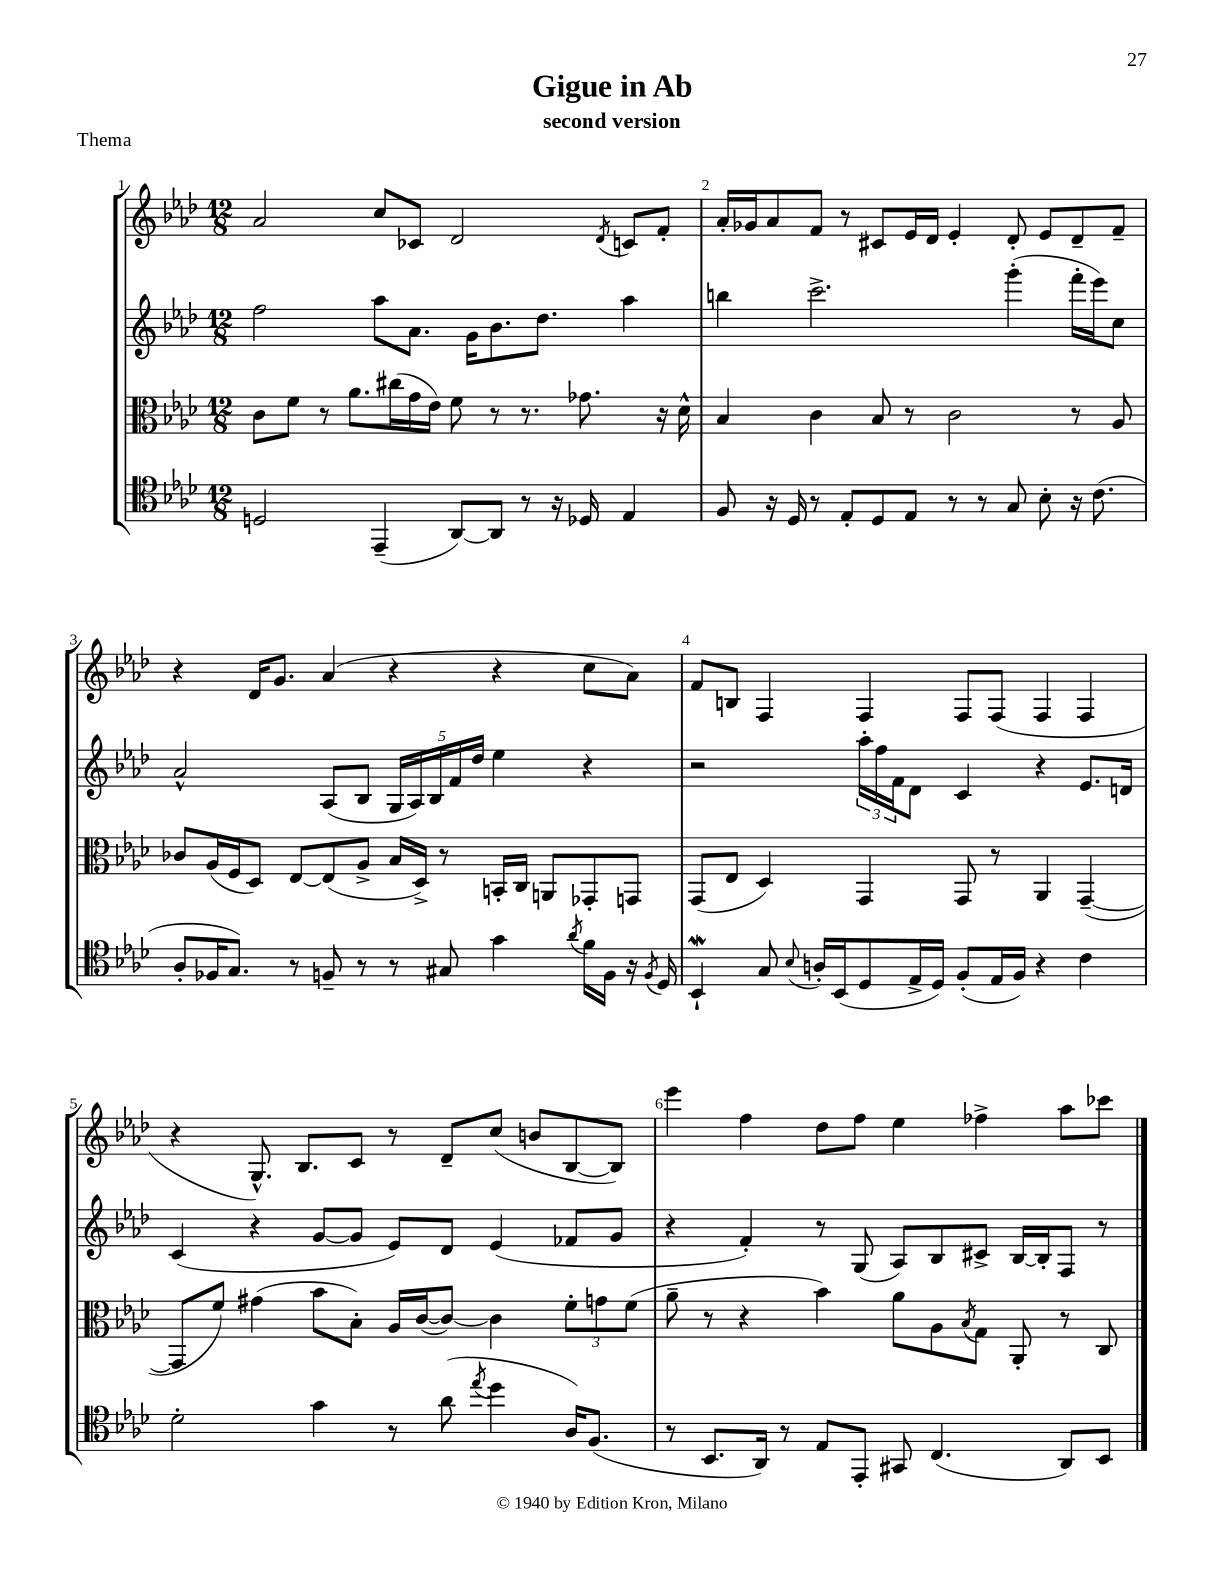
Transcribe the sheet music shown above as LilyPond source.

\header { title = "Gigue in Ab" subtitle = "second version" piece = "Thema" }
<<
\new StaffGroup <<
\new Staff = "s0" {
    \clef treble \key aes \major \numericTimeSignature \time 12/8
    aes'2 c''8 ces'8 des'2 \acciaccatura { des'8 } c'8 f'8-. |
    aes'16-. ges'16 aes'8 f'8 r8 cis'8 ees'16 des'16 ees'4-. des'8-. ees'8 des'8-- f'8-- |
    r4 des'16 g'8. aes'4( r4 r4 c''8 aes'8) |
    f'8 b8 f4 f4 f8 f8( f4 f4 |
    r4 g8.-^) bes8. c'8 r8 des'8-- c''8( b'8 bes8~ bes8) |
    ees'''4 f''4 des''8 f''8 ees''4 fes''4-> aes''8 ces'''8 \bar "|." |
}
\new Staff = "s1" {
    \clef treble \key aes \major \numericTimeSignature \time 12/8
    f''2 aes''8 aes'8. g'16 bes'8. des''8. aes''4 |
    b''4 c'''2.-> g'''4-.( f'''16-. ees'''16) c''8 |
    aes'2-^ aes8( bes8 \tuplet 5/4 { g16 aes16) bes16 f'16 des''16 } ees''4 r4 |
    r2 \tuplet 3/2 { aes''16-. f''16 f'16 } des'8 c'4 r4 ees'8. d'16 |
    c'4( r4 g'8~ g'8 ees'8) des'8 ees'4( fes'8 g'8 |
    r4 f'4-.) r8 g8( aes8) bes8 cis'8-> bes16~ bes16-. f8 r8 \bar "|." |
}
\new Staff = "s2" {
    \clef alto \key aes \major \numericTimeSignature \time 12/8
    c'8 f'8 r8 aes'8. cis''16( g'16 ees'16) f'8 r8 r8. ges'8. r16 des'16-^ |
    bes4 c'4 bes8 r8 c'2 r8 aes8 |
    ces'8 aes16( f16 des8) ees8~ ees8( aes8-> bes16 des16->) r8 b,16-. c16 a,8 ges,8-. g,8 |
    g,8( ees8 des4) g,4 g,8 r8 aes,4 g,4~--( |
    g,8 f'8) gis'4( bes'8 bes8-.) aes16 c'16~( c'8~) c'4 \tuplet 3/2 { f'8-. g'8 f'8( } |
    aes'8-- r8 r4 bes'4) aes'8 aes8 \acciaccatura { bes8 } g8 aes,8-. r8 c8 \bar "|." |
}
\new Staff = "s3" {
    \clef tenor \key aes \major \numericTimeSignature \time 12/8
    d2 ees,4--( aes,8~) aes,8 r8 r16 des16 ees4 |
    f8 r16 des16 r8 ees8-. des8 ees8 r8 r8 g8 bes8-. r16 c'8.( |
    aes8-. fes16 g8.) r8 f8-- r8 r8 gis8 g'4 \acciaccatura { aes'8 } f'16 f16 r16 \acciaccatura { f8 } des16 |
    bes,4-!\mordent g8 \appoggiatura { bes8 } a16-. bes,16( des8 ees16-> des16) f8-.( ees16 f16) r4 c'4 |
    des'2-. g'4 r8 aes'8( \acciaccatura { ees''8 } des''4 aes16) f8.( |
    r8 bes,8. aes,16) r8 ees8 ees,8-. gis,8 c4.( aes,8) bes,8 \bar "|." |
}
>>
>>
\layout { \context { \Score \override BarNumber.break-visibility = ##(#f #t #t) barNumberVisibility = #all-bar-numbers-visible } }
